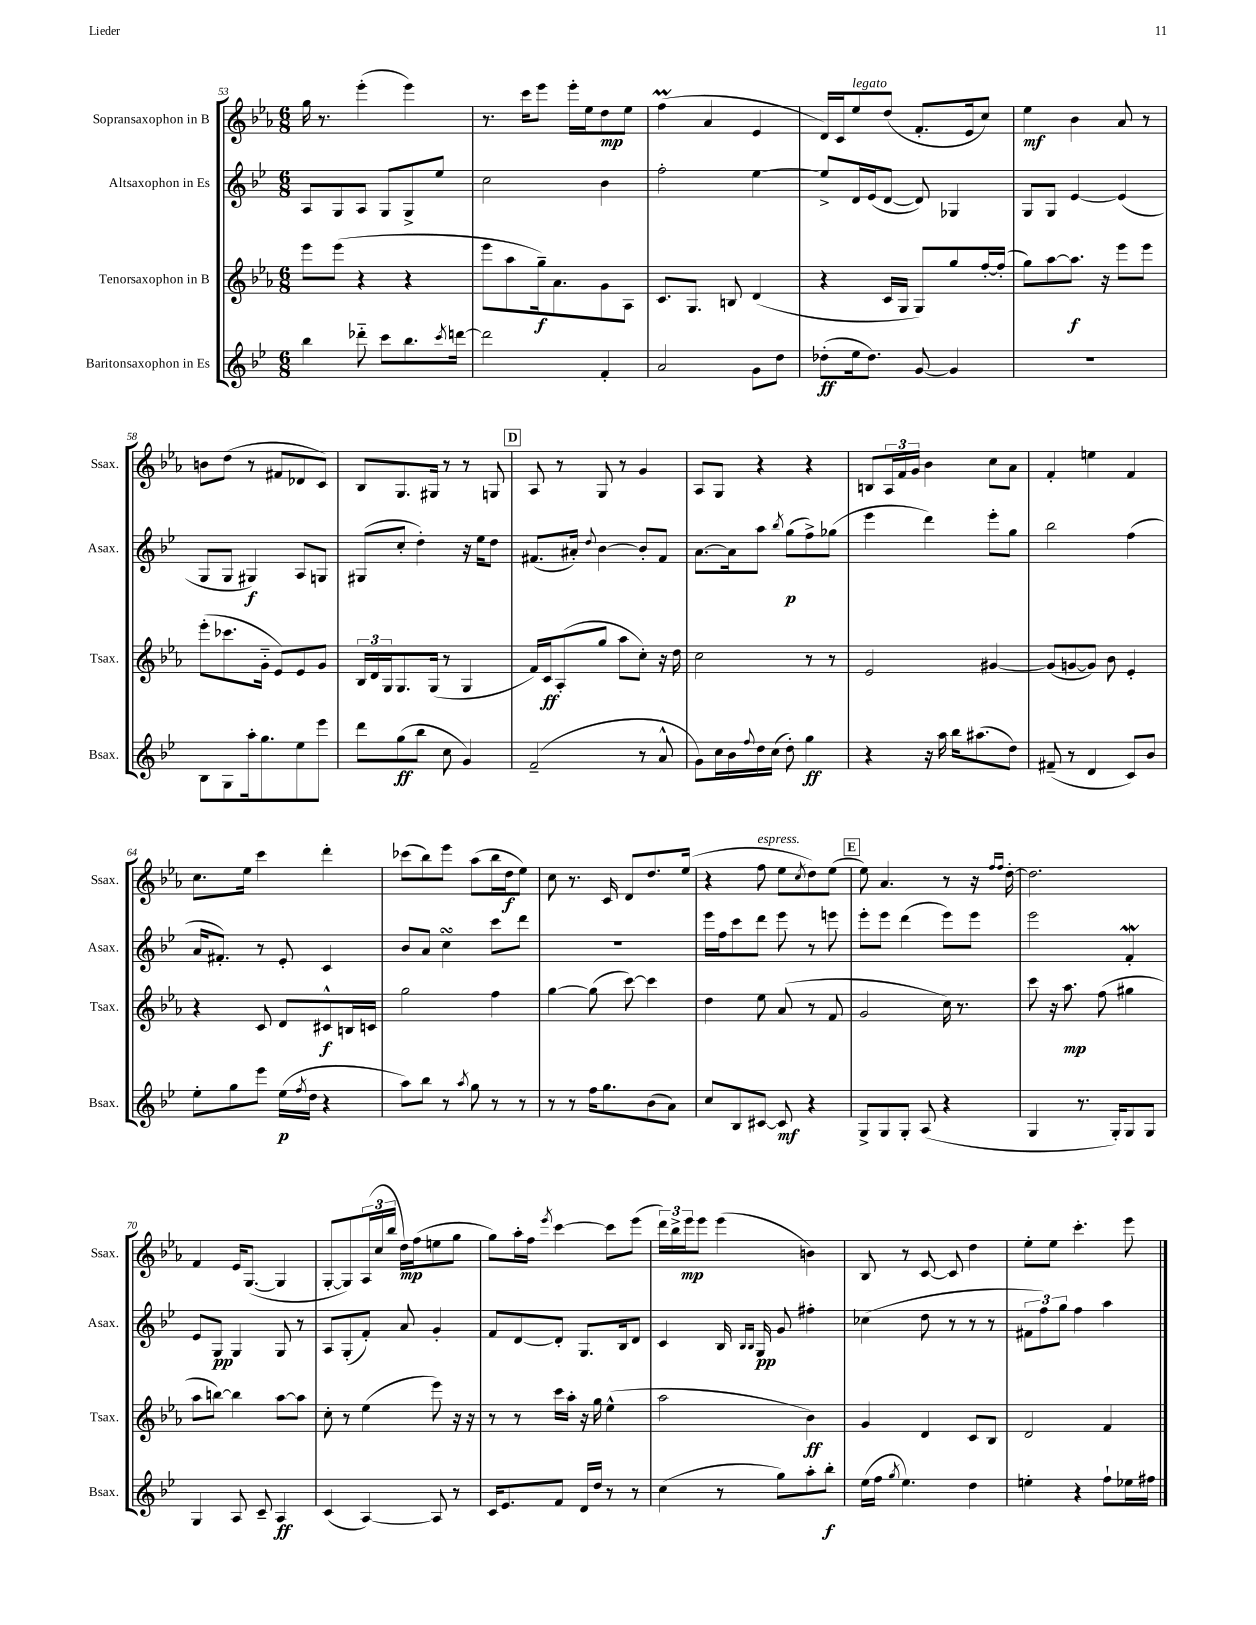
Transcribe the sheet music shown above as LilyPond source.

<<
\new StaffGroup <<
\new Staff = "s0" \with { instrumentName = "Sopransaxophon in B" shortInstrumentName = "Ssax." } {
    \clef treble \key ees \major \numericTimeSignature \time 6/8
    g''16 r8. ees'''4-.( ees'''4) |
    r8. c'''16 ees'''8 ees'''16-. ees''16 d''8\mp ees''8 |
    f''4\prall( aes'4 ees'4 |
    d'16) c'16 ees''8^\markup { \italic "legato" } d''8( f'8.-. ees'16 c''8) |
    ees''4\mf bes'4 aes'8 r8 |
    b'8 d''8( r8 fis'8 des'8 c'8) |
    bes8 g8. gis16 r8 r8 g8 |
    \mark \markup { \box "D" } aes8 r8 g8 r8 g'4 |
    aes8 g8 r4 r4 |
    b8 \tuplet 3/2 { aes16 f'16 g'16 } bes'4 c''8 aes'8 |
    f'4-. e''4 f'4 |
    c''8. ees''16 c'''4 d'''4-. |
    ces'''8( bes''8) ees'''8 aes''8( bes''16 d''16\f ees''8) |
    c''8 r8. c'16 d'8 d''8. ees''16( |
    r4 f''8^\markup { \italic "espress." } ees''8 \acciaccatura { c''8 } d''8) ees''8( |
    \mark \markup { \box "E" } ees''8) aes'4. r8 r16 \grace { f''16 f''16 } d''16~-. |
    d''2. |
    f'4 ees'16 g8.~( g4 |
    g8~-. g8) \tuplet 3/2 { aes16( c''16 bes''16 } d''16\mp) f''16( e''8 g''8 |
    g''8) aes''16-. f''16 \acciaccatura { ees'''8 } c'''4~ c'''8 ees'''8( |
    \tuplet 3/2 { d'''16) bes''16-> ees'''16\mp } ees'''8 ees'''4( b'4) |
    bes8 r8 c'8~ c'8 d''4 |
    ees''8-. ees''8 c'''4.-. ees'''8 \bar "|." |
}
\new Staff = "s1" \with { instrumentName = "Altsaxophon in Es" shortInstrumentName = "Asax." } {
    \clef treble \key bes \major \numericTimeSignature \time 6/8
    a8 g8 a8 g8 g8-> ees''8 |
    c''2 bes'4 |
    f''2-. ees''4~ |
    ees''8-> d'16 ees'16( d'8~ d'8) ges4 |
    g8 g8 ees'4~ ees'4( |
    g8 g8 gis4\f) a8 g8 |
    gis8( c''8-. d''4-.) r16 ees''16 d''8 |
    \mark \markup { \box "D" } fis'8.( ais'16-.) \appoggiatura { d''8 } bes'4~ bes'8-. fis'8 |
    a'8.~ a'16 a''8 \acciaccatura { bes''8 } g''8\p( f''8->) ges''8( |
    ees'''4 d'''4) ees'''8-. g''8 |
    bes''2 f''4( |
    a'16 fis'8.-.) r8 ees'8-. c'4 |
    bes'8 a'8 c''4\turn c'''8 d'''8 |
    R2. |
    ees'''16 f''16 c'''8 d'''8 ees'''8 r8 e'''8 |
    \mark \markup { \box "E" } ees'''8-. ees'''8 d'''4( ees'''8) ees'''8 |
    ees'''2 f'4-.\mordent |
    ees'8 g8\pp g4 g8 r8 |
    a8 g8-.( f'8-.) a'8 g'4-. |
    f'8 d'8~ d'8-. g8. bes16 d'8 |
    c'4 bes16 \grace { bes16 bes16 } g16\pp g'8 fis''4-. |
    ces''4( d''8 r8 r8 r8 |
    \tuplet 3/2 { fis'8 f''8) g''8 } f''4 a''4 \bar "|." |
}
\new Staff = "s2" \with { instrumentName = "Tenorsaxophon in B" shortInstrumentName = "Tsax." } {
    \clef treble \key ees \major \numericTimeSignature \time 6/8
    ees'''8 ees'''8( r4 r4 |
    ees'''8 aes''8 g''16--\f) aes'8. g'8 aes8 |
    c'8. g8. b8 d'4( |
    r4 c'16 g16 g8) g''8 f''16~-. f''16-.( |
    g''8) aes''8~ aes''8.\f r16 ees'''8 ees'''8 |
    ees'''8-.( ces'''8. g'16-_ ees'8) ees'8 g'8 |
    \tuplet 3/2 { bes16 d'16 g16 } g8. g16( r8 g4 |
    \mark \markup { \box "D" } f'16) c'16\ff aes8-.( g''8 aes''8 c''8-.) r16 d''16 |
    c''2 r8 r8 |
    ees'2 gis'4~ |
    gis'8( g'8~ g'8) bes'8 ees'4-. |
    r4 c'8 d'8 cis'8-^\f b16 c'16 |
    g''2 f''4 |
    g''4~ g''8( c'''8~) c'''4 |
    d''4 ees''8 aes'8( r8 f'8 |
    \mark \markup { \box "E" } g'2 c''16) r8. |
    c'''8 r16 aes''8.\mp f''8( gis''4 |
    aes''8 b''8~) b''4 aes''8~ aes''8 |
    c''8-. r8 ees''4( ees'''8) r16 r16 |
    r8 r8 c'''16 aes''16-. r16 g''16 ees''4-^( |
    aes''2 bes'4\ff) |
    g'4 d'4 c'8 bes8 |
    d'2 f'4 \bar "|." |
}
\new Staff = "s3" \with { instrumentName = "Baritonsaxophon in Es" shortInstrumentName = "Bsax." } {
    \clef treble \key bes \major \numericTimeSignature \time 6/8
    bes''4 des'''8-_ c'''8 bes''8. \acciaccatura { c'''8 } d'''16~ |
    d'''2 f'4-. |
    a'2 g'8 d''8 |
    des''8-.\ff( ees''16 des''8.) g'8~ g'4 |
    R2. |
    bes8 g8 a''16-. g''8. ees''8 ees'''8 |
    d'''8 g''8\ff( bes''8 c''8 g'4) |
    \mark \markup { \box "D" } f'2--( r8 a'8-^ |
    g'8) c''16 bes'16 \appoggiatura { f''8 } d''16 c''16( d''8-.) g''4\ff |
    r4 r16 a''16 bes''16 ais''8.( d''8) |
    fis'8--( r8 d'4 c'8) bes'8 |
    ees''8-. g''8 ees'''8 ees''16\p( \acciaccatura { f''8 } d''16 r4 |
    a''8) bes''8 r8 \acciaccatura { a''8 } g''8 r8 r8 |
    r8 r8 f''16 g''8. bes'8( a'8) |
    c''8 bes8 cis'8~ cis'8\mf r4 |
    \mark \markup { \box "E" } g8-> g8 g8-. a8( r4 |
    g4 r8. g16-.) g8 g8 |
    g4 a8 c'8-- a4\ff |
    c'4( a4~) a8 r8 |
    c'16 ees'8. f'8 d'16 d''16 r8 r8 |
    c''4( r8 g''8) a''8-. bes''8-.\f |
    ees''16( f''16 \acciaccatura { g''8 } ees''4.) d''4 |
    e''4-. r4 f''8-! ees''16 fis''16 \bar "|." |
}
>>
>>
\layout { \context { \Score currentBarNumber = #53 } }
